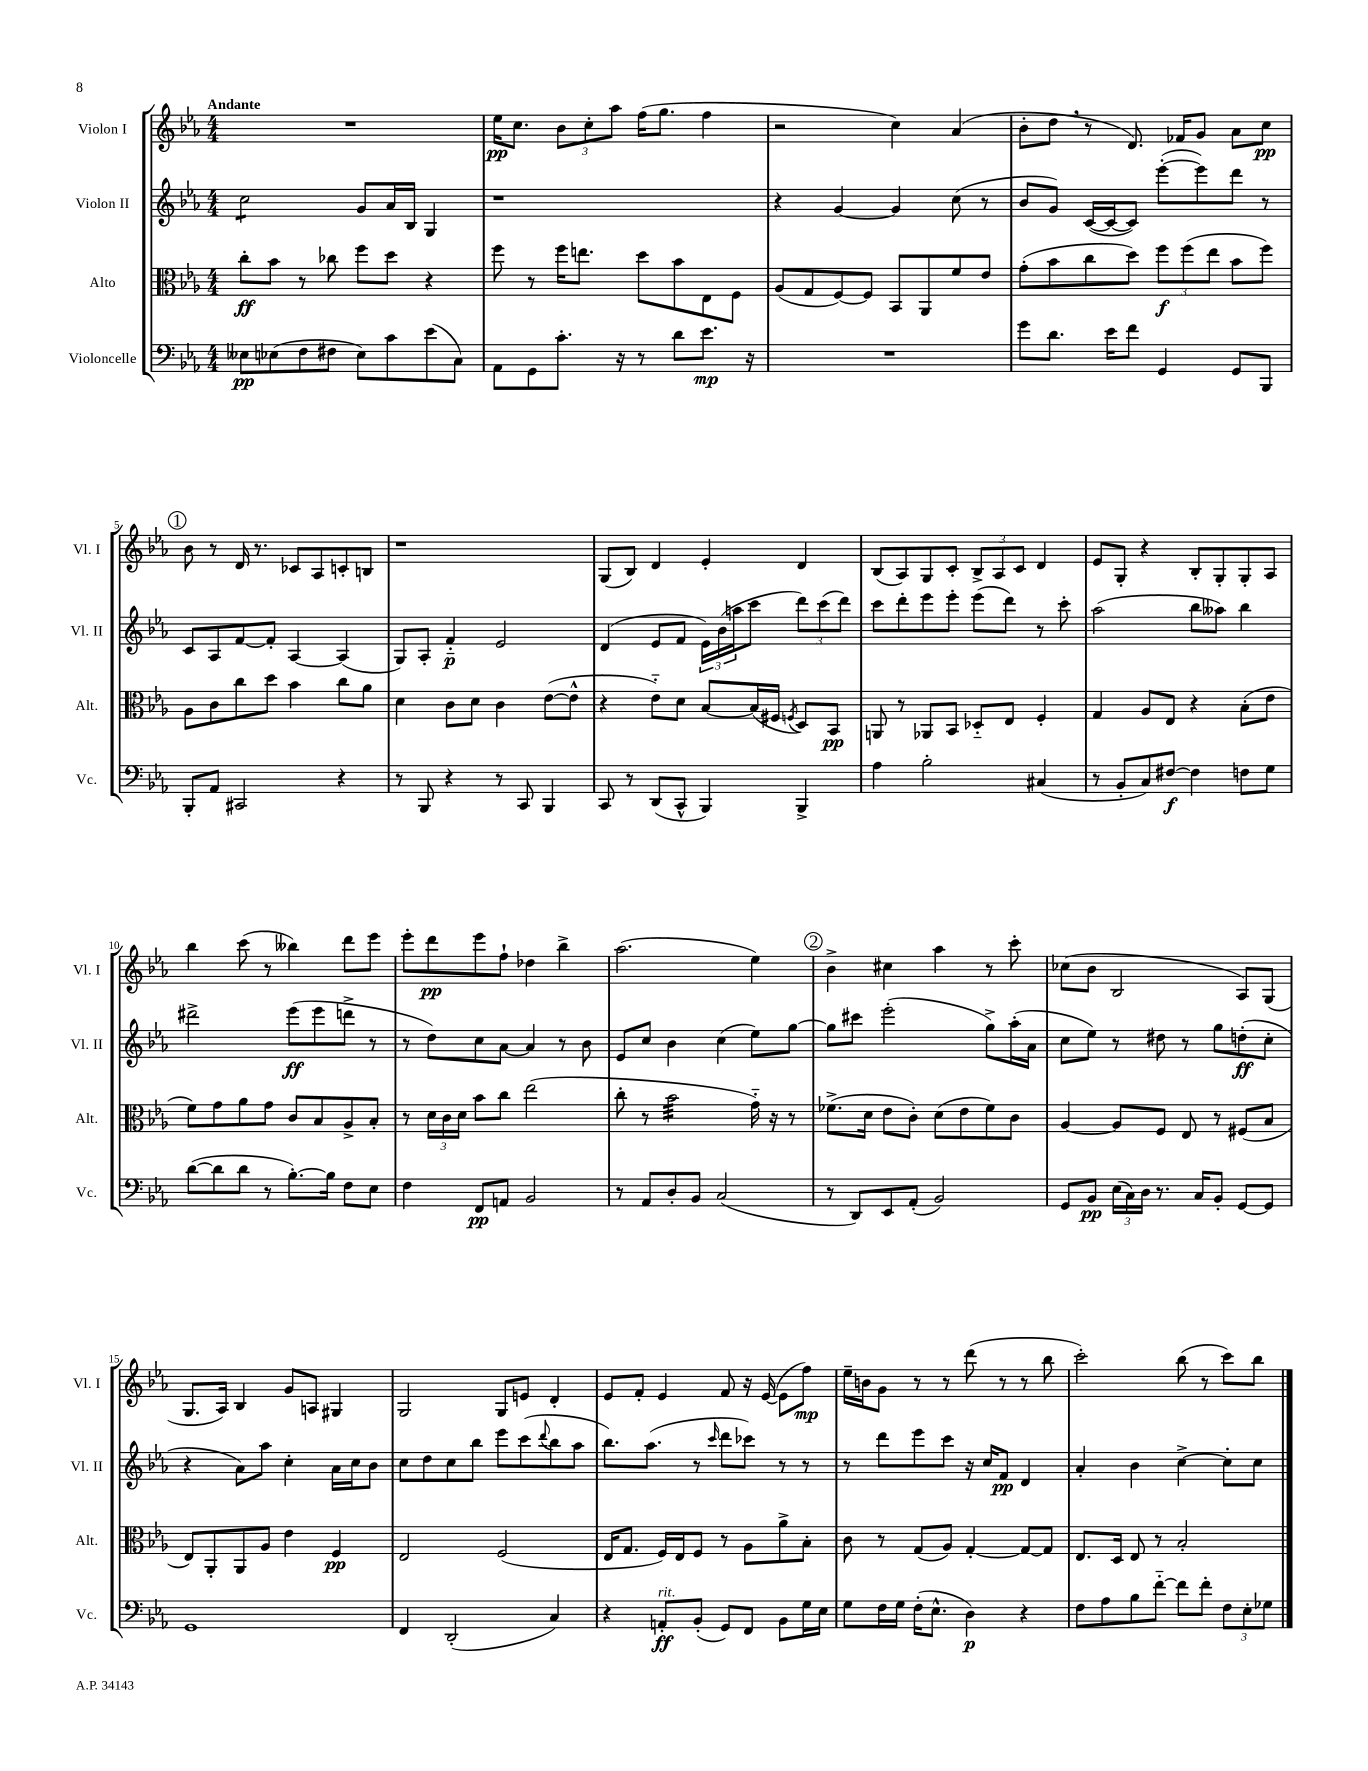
<<
\new StaffGroup <<
\new Staff = "s0" \with { instrumentName = "Violon I" shortInstrumentName = "Vl. I" } {
    \clef treble \key ees \major \numericTimeSignature \time 4/4 \tempo "Andante"
    R1 |
    ees''16\pp c''8. \tuplet 3/2 { bes'8 c''8-. aes''8 } f''16( g''8. f''4 |
    r2 c''4) aes'4( |
    bes'8-. d''8 \breathe r8 d'8.) fes'16 g'8 aes'8 c''8\pp |
    \mark \markup { \circle "1" } bes'8 r8 d'16 r8. ces'8 aes8 c'8-. b8 |
    r1 |
    g8( bes8) d'4 ees'4-. d'4 |
    bes8( aes8) g8 c'8-. \tuplet 3/2 { bes8-> aes8 c'8 } d'4 |
    ees'8 g8-. r4 bes8-. g8-. g8-. aes8 |
    bes''4 c'''8( r8 beses''4) d'''8 ees'''8 |
    ees'''8-. d'''8\pp ees'''8 f''8-! des''4 bes''4-> |
    aes''2.( ees''4) |
    \mark \markup { \circle "2" } bes'4-> cis''4 aes''4 r8 c'''8-. |
    ces''8( bes'8 bes2 aes8) g8( |
    g8. aes16) bes4 g'8 a8 gis4 |
    g2 g8 e'8 d'4-. |
    ees'8 f'8-. ees'4 f'8 r16 ees'16~( ees'8 f''8\mp) |
    ees''16-- b'16 g'8 r8 r8 d'''8( r8 r8 bes''8 |
    c'''2-.) bes''8( r8 c'''8) bes''8 \bar "|." |
}
\new Staff = "s1" \with { instrumentName = "Violon II" shortInstrumentName = "Vl. II" } {
    \clef treble \key ees \major \numericTimeSignature \time 4/4
    c''2:8 g'8 aes'16 bes16 g4 |
    r1 |
    r4 g'4~ g'4 c''8( r8 |
    bes'8 g'8) c'16~( c'16~ c'8) ees'''8~-.( ees'''8) d'''8 r8 |
    \mark \markup { \circle "1" } c'8 aes8 f'8~ f'8-. aes4~ aes4( |
    g8) aes8-. f'4-_\p ees'2 |
    d'4( ees'8 f'8 \tuplet 3/2 { ees'16) bes'16( a''16 } c'''8 \tuplet 3/2 { d'''8) c'''8( d'''8) } |
    c'''8 d'''8-. ees'''8 ees'''8-. ees'''8( d'''8) r8 c'''8-. |
    aes''2( bes''8 aeses''8) bes''4 |
    dis'''2-> ees'''8\ff( ees'''8 d'''8-> r8 |
    r8 d''8) c''8 aes'8~ aes'4 r8 bes'8 |
    ees'8 c''8 bes'4 c''4( ees''8) g''8~ |
    \mark \markup { \circle "2" } g''8 cis'''8 ees'''2-.( g''8->) aes''16-.( aes'16 |
    c''8 ees''8) r8 dis''8 r8 g''8 d''8-.\ff( c''8-. |
    r4 aes'8) aes''8 c''4-. aes'16 c''16 bes'8 |
    c''8 d''8 c''8 bes''8 ees'''8 c'''8( \appoggiatura { d'''8 } bes''8 aes''8 |
    bes''8.) aes''8.( r8 \grace { c'''16 } d'''8 ces'''8) r8 r8 |
    r8 d'''8 ees'''8 c'''8 r16 c''16 f'8\pp d'4 |
    aes'4-. bes'4 c''4~-> c''8-. c''8 \bar "|." |
}
\new Staff = "s2" \with { instrumentName = "Alto" shortInstrumentName = "Alt." } {
    \clef alto \key ees \major \numericTimeSignature \time 4/4
    c''8-.\ff bes'8 r8 ces''8 f''8 d''8 r4 |
    f''8 r8 f''16 e''8. d''8 bes'8 ees8 f8 |
    aes8( g8 f8~) f8 bes,8 aes,8 f'8 ees'8 |
    g'8-.( bes'8 c''8 d''8) \tuplet 3/2 { f''8\f f''8( ees''8 } bes'8 f''8) |
    \mark \markup { \circle "1" } aes8 c'8 c''8 d''8 bes'4 c''8 aes'8 |
    d'4 c'8 d'8 c'4 ees'8~( ees'8-^ |
    r4 ees'8-_) d'8 bes8~ bes16( fis16 \acciaccatura { f8 } d8) bes,8\pp |
    a,8 r8 aes,8 bes,8 des8-_ ees8 f4-. |
    g4 aes8 ees8 r4 bes8-.( ees'8 |
    f'8) g'8 aes'8 g'8 c'8 bes8 aes8-> bes8-. |
    r8 \tuplet 3/2 { d'16 c'16 d'16 } bes'8 c''8 ees''2( |
    c''8-. r8 bes'2:32 g'16-_) r16 r8 |
    \mark \markup { \circle "2" } fes'8.->( d'16 ees'8 c'8-.) d'8( ees'8 fes'8) c'8 |
    aes4~ aes8 f8 ees8 r8 fis8( bes8 |
    ees8) aes,8-. aes,8 aes8 ees'4 f4\pp |
    ees2 f2( |
    ees16 g8. f16) ees16 f8 r8 aes8 aes'8-> bes8-. |
    c'8 r8 g8( aes8) g4~-. g8~ g8 |
    ees8. d16 ees8 r8 bes2-. \bar "|." |
}
\new Staff = "s3" \with { instrumentName = "Violoncelle" shortInstrumentName = "Vc." } {
    \clef bass \key ees \major \numericTimeSignature \time 4/4
    eeses8\pp ees8( f8 fis8 ees8) c'8 ees'8( c8) |
    aes,8 g,8 c'8.-. r16 r8 d'8 ees'8.\mp r16 |
    R1 |
    g'8 d'8. ees'16 f'8 g,4 g,8 bes,,8 |
    \mark \markup { \circle "1" } bes,,8-. aes,8 cis,2 r4 |
    r8 bes,,8 r4 r8 c,8 bes,,4 |
    c,8 r8 d,8( c,8-^ bes,,4) bes,,4-> |
    aes4 bes2-. cis4( |
    r8 bes,8-. c8) fis8~\f fis4 f8 g8 |
    d'8~( d'8 d'8 r8 bes8.~-.) bes16 f8 ees8 |
    f4 f,8\pp a,8 bes,2 |
    r8 aes,8 d8-. bes,8 c2( |
    \mark \markup { \circle "2" } r8 d,8) ees,8 aes,8-.( bes,2) |
    g,8 bes,8\pp \tuplet 3/2 { ees16( c16) d16 } r8. c16 bes,8-. g,8~ g,8 |
    g,1 |
    f,4 d,2-.( c4) |
    r4 a,8-.\ff^\markup { \italic "rit." } bes,8-.( g,8) f,8 bes,8 g16 ees16 |
    g8 f16 g16 f16-.( ees8.-^ d4\p) r4 |
    f8 aes8 bes8 f'8~-_ f'8 f'8-. \tuplet 3/2 { f8 ees8-. ges8 } \bar "|." |
}
>>
>>
